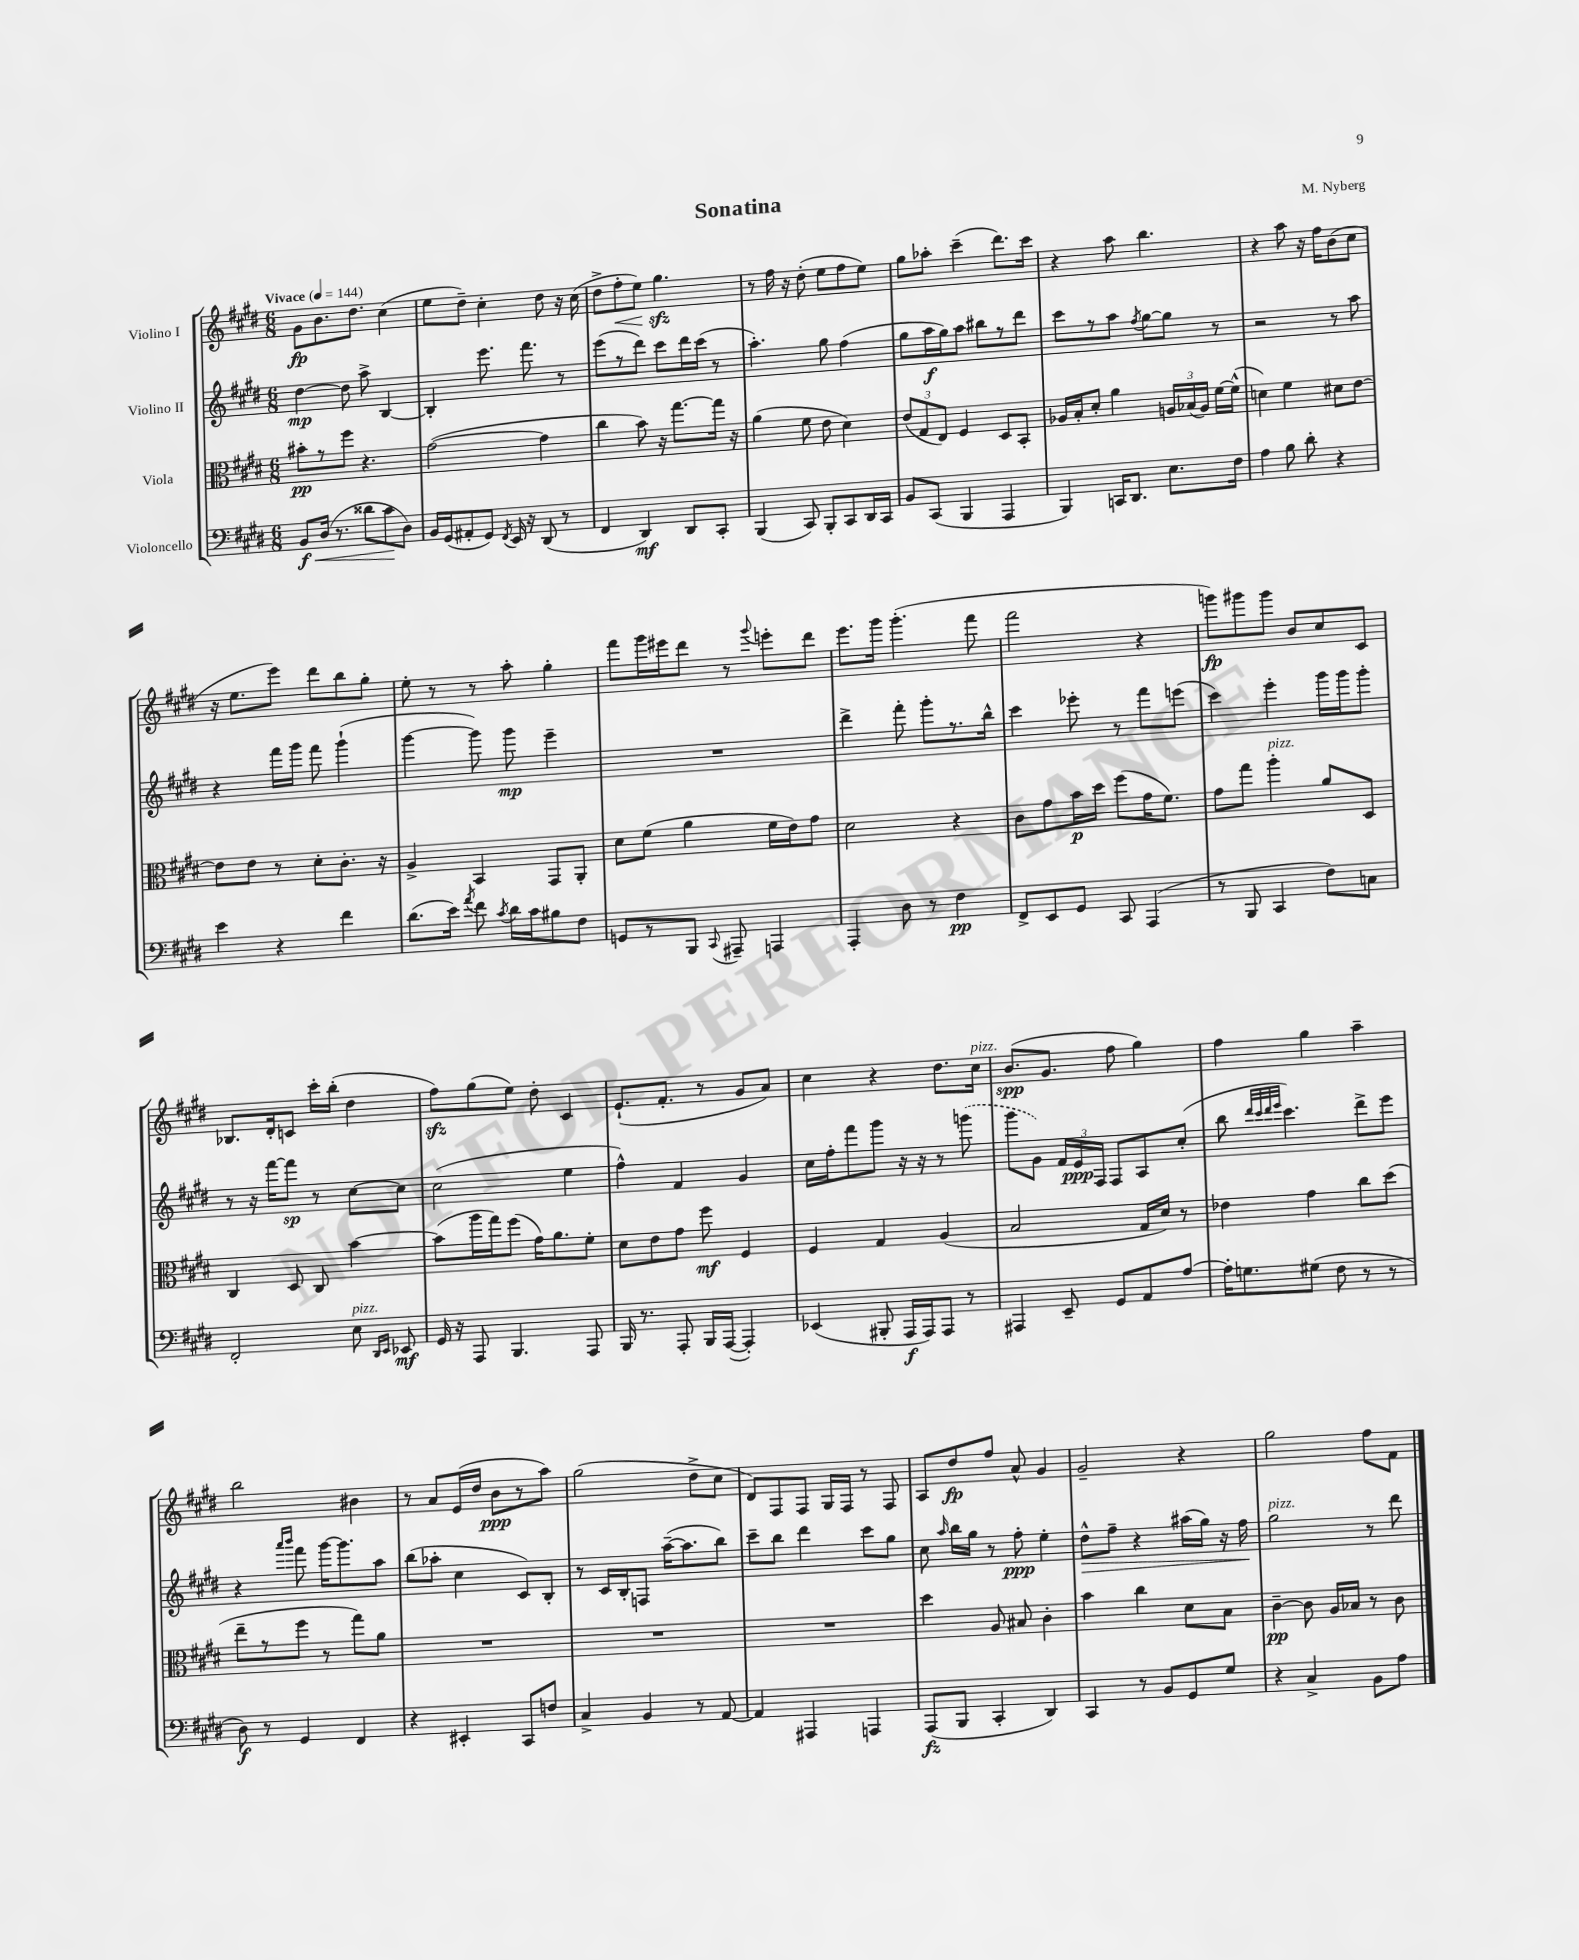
\header { title = "Sonatina" composer = "M. Nyberg" }
<<
\new StaffGroup <<
\new Staff = "s0" \with { instrumentName = "Violino I" } {
    \clef treble \key e \major \numericTimeSignature \time 6/8 \tempo "Vivace" 4 = 144
    \autoBeamOff gis'8[\fp b'8. dis''8.] cis''4( |
    e''8[ dis''8]--) cis''4-. dis''8 r16 cis''16( |
    dis''8[-> fis''8-.\< e''8]) gis''4.\sfz\! |
    r8 fis''16 r16 dis''8-.( e''8[ fis''8 e''8]) |
    gis''8[ aes''8]-. cis'''4--( dis'''8.[) cis'''16] |
    r4 a''8 b''4. |
    r4 a''8 r16 fis''16[ b'8( cis''8] |
    r16 e''8.[ e'''8]) dis'''8[ b''8 gis''8]-. |
    e''8-. r8 r8 a''8-. gis''4-. |
    fis'''8[ gis'''16 eis'''16 dis'''8] r8 \appoggiatura { gis'''8 } e'''8[-. dis'''8] |
    e'''8.[ gis'''16] gis'''4.-.( fis'''8 |
    fis'''2 r4 |
    g'''8[\fp) gis'''8 gis'''8] b'8[ cis''8 cis'8] |
    bes8.[ dis'16-. c'8] cis'''16[-. b''16]-.( dis''4 |
    fis''8[\sfz) gis''8( e''8]) dis''8-. cis'4 |
    e'8.[-!( fis'8.]-. r8 gis'8[ a'8]) |
    cis''4 r4 dis''8.[ cis''16]^\markup { \italic "pizz." } |
    b'8.[\spp( gis'8.] fis''8 gis''4) |
    fis''4 gis''4 a''4-- |
    b''2 bis'4 |
    r8 a'8[ e'16( dis''16] b'8[\ppp r8 a''8]) |
    gis''2( dis''8[-> cis''8] |
    dis'8[) fis8 fis8] gis16[ fis16] r8 fis8 |
    a8[ dis''8\fp fis''8] a'8-^ gis'4 |
    gis'2-- r4 |
    gis''2 fis''8[ fis'8] \bar "|." |
}
\new Staff = "s1" \with { instrumentName = "Violino II" } {
    \clef treble \key e \major \numericTimeSignature \time 6/8
    \autoBeamOff dis''4~\mp dis''8 a''8-> b4~ |
    b4-. e'''8. fis'''8. r8 |
    e'''8[( r8 dis'''8]) cis'''8[ dis'''16 cis'''16]( r8 |
    a''4.-.) gis''8 fis''4( |
    gis''8[ a''16\f gis''16) a''8] bis''8[ r8 dis'''8] |
    cis'''8[ r8 a''8] \acciaccatura { fis''8 } gis''8[~ gis''8] r8 |
    r2 r8 a''8 |
    r4 fis'''16[ gis'''16] fis'''8 gis'''4-!( |
    gis'''4~ gis'''8) gis'''8\mp e'''4-- |
    R2. |
    dis'''4-> fis'''8-. gis'''8[-. r8. b''16]-^ |
    cis'''4 ees'''8-. r8 fis'''8[ e'''8]( |
    cis'''4) e'''4-. gis'''16[ gis'''16 gis'''8]-. |
    r8 r16 fis'''16[~ fis'''8]\sp r8 cis''8[~ cis''8] |
    cis''2( e''4 |
    fis''4-^) fis'4 gis'4 |
    cis''16[ fis''16-. fis'''8 gis'''8] r16 r16 r8 \once \slurDashed g'''8( |
    gis'''8[ gis'8]) \tuplet 3/2 { fis'16[ e'16\ppp fis16] } fis8[ a8 cis''8]-.( |
    b''8 \grace { dis'''32[ cis'''32 dis'''32 e'''32] } cis'''4.) dis'''8[-> e'''8] |
    r4 \grace { a'''16[ b'''16] } fis'''8 gis'''16[~ gis'''8. a''8] |
    b''8[( aes''8]-. cis''4 cis'8[) b8]-. |
    r8 cis'16[ b16-. f8] a''16[~--( a''8. b''8]) |
    cis'''8[-- b''8] dis'''4 cis'''8[ gis''8] |
    cis''8 \grace { a''16 } b''16[ gis''16] r8 fis''8-.\ppp e''4-. |
    dis''8[-^\> fis''8]-- r4 ais''16[( gis''16]) r16 fis''16\! |
    gis''2^\markup { \italic "pizz." } r8 dis'''8 \bar "|." |
}
\new Staff = "s2" \with { instrumentName = "Viola" } {
    \clef alto \key e \major \numericTimeSignature \time 6/8
    \autoBeamOff bis'8[-.\pp r8 fis''8] r4. |
    gis'2~( gis'4 |
    cis''4 b'8) r16 gis''8.[~ gis''16] r16 |
    a'4( fis'8 e'8 dis'4) |
    \tuplet 3/2 { e'8[( gis8 e8]) } fis4 dis8[ b,8]-. |
    aes16[ b16-. dis'8]-. a'4 \tuplet 3/2 { a16[ bes16( a16]) } fis'16[~ fis'16]-^( |
    d'4) fis'4 dis'8[ e'8]~ |
    e'8[ e'8] r8 dis'8[-. cis'8.]-. r16 |
    a4-> b,4 gis,8[ a,8]-. |
    dis'8[ fis'8]( a'4 fis'16[ e'16) gis'8] |
    dis'2 r4 |
    cis'8[ gis'8 b'16\p dis''16] fis''8[( gis'16 fis'8.]) |
    gis'8[ gis''8] a''4-.^\markup { \italic "pizz." } a'8[ dis8] |
    cis4 dis8 cis8 b'4~ |
    b'8[( a''16 gis''16) fis''8]( gis'16[) a'8. fis'8]-. |
    dis'8[ e'8 gis'8] fis''8\mf fis4 |
    fis4 gis4 a4( |
    b2 gis16[ dis'16]) r8 |
    ees'4 gis'4 cis''8[ dis''8]( |
    e''8[-- r8 fis''8] r8 gis''8[) a'8] |
    R2. |
    R2. |
    R2. |
    dis''4 a8 bis8 cis'4-. |
    b'4 cis''4 dis'8[ b8] |
    cis'4~--\pp cis'8 a16[ bes16] r8 cis'8 \bar "|." |
}
\new Staff = "s3" \with { instrumentName = "Violoncello" } {
    \clef bass \key e \major \numericTimeSignature \time 6/8
    \autoBeamOff b,8[\f\< dis16]( r8. disis'8[ cis'8\! dis8]) |
    b,16[ gis,16( ais,8-. gis,8]) \acciaccatura { fis,8 } e,16 r16 dis,8( r8 |
    fis,4 dis,4\mf) dis,8[ cis,8]-. |
    b,,4( cis,8) b,,8[-. cis,8 dis,16 cis,16] |
    b,8[ cis,8]( b,,4 a,,4 |
    b,,4) c,16[ dis,8.] e8.[ fis16] |
    a4 b8 dis'8-. r4 |
    e'4 r4 fis'4 |
    dis'8.[( e'16]) \acciaccatura { a'8 } fis'8 \acciaccatura { cis'8 } dis'16[ cis'16 bis8 fis8] |
    g,8[ r8 b,,8] \appoggiatura { cis,8 } ais,,8-- a,,4 |
    a,,4-. dis8 r8 fis4\pp |
    fis,8[-> e,8 gis,8] cis,8 a,,4( |
    r8 b,,8 cis,4 fis8[) c8] |
    fis,2-. e8^\markup { \italic "pizz." } \grace { dis,16[ e,16] } ees,8\mf |
    gis,16 r16 a,,8 b,,4. a,,8 |
    b,,16 r8. a,,8-. b,,16[ a,,16]~( a,,4-.) |
    ees,4( bis,,8-. a,,16[\f a,,16) a,,8] r8 |
    ais,,4 e,8-- gis,8[ a,8 a8]~ |
    a16[-. g8. gis8]( fis8 r8 r8 |
    dis8\f) r8 gis,4 fis,4 |
    r4 eis,4-. cis,8[ f8] |
    cis4-> b,4 r8 a,8~ |
    a,4 ais,,4 a,,4 |
    a,,8[\fz( b,,8] cis,4-. dis,4) |
    cis,4 r8 b,8[ gis,8 gis8] |
    r4 cis4-> b,8[ a8] \bar "|." |
}
>>
>>
\layout { \context { \Score \remove "Bar_number_engraver" } }
